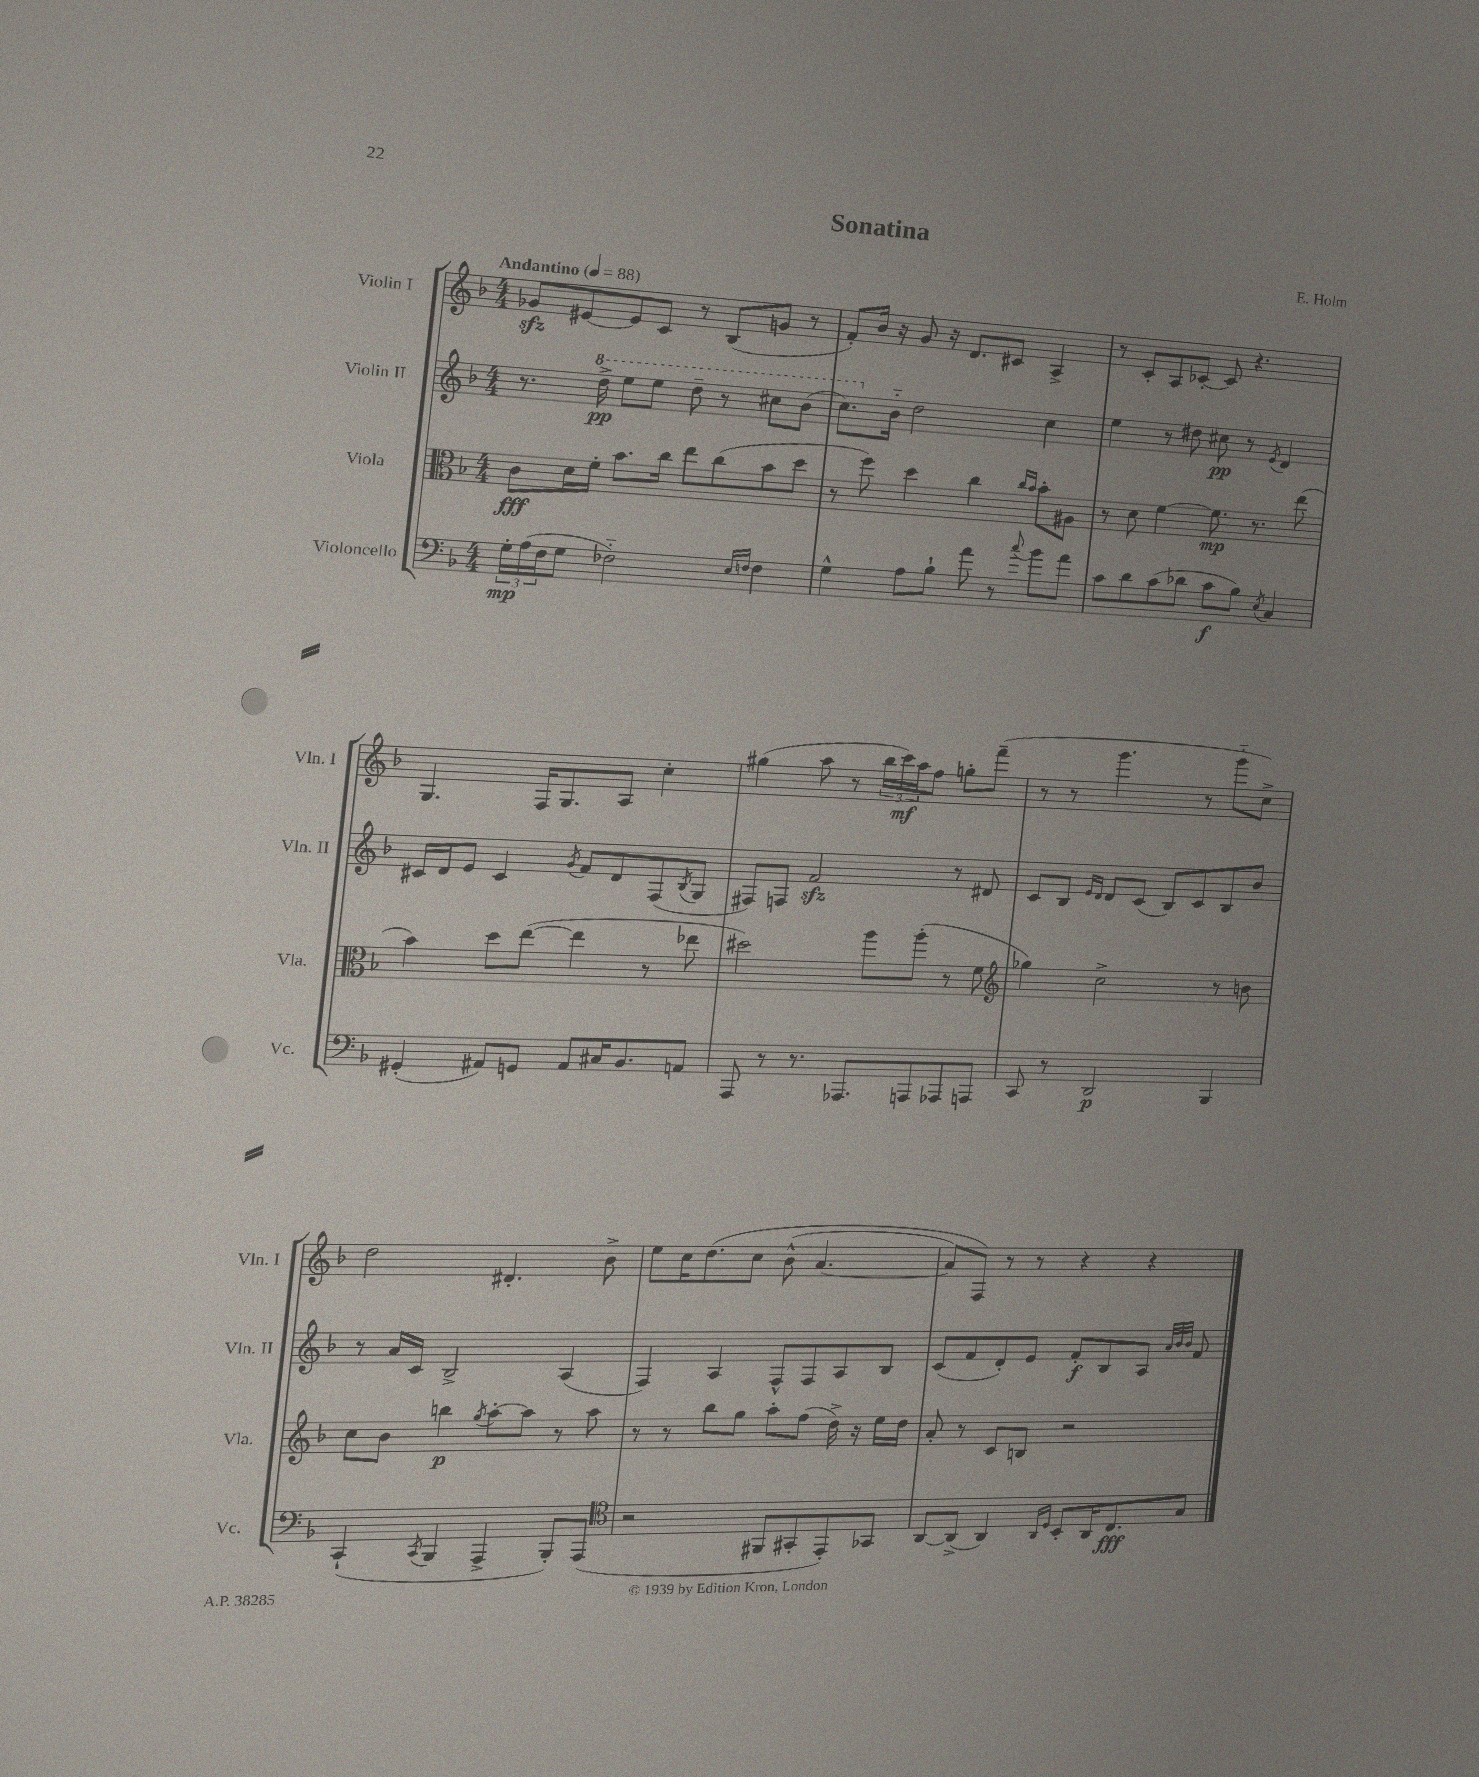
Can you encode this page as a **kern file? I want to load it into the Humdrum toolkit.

**kern	**kern	**kern	**kern
*staff4	*staff3	*staff2	*staff1
*clefF4	*clefC3	*clefG2	*clefG2
*k[b-]	*k[b-]	*k[b-]	*k[b-]
*M4/4	*M4/4	*M4/4	*M4/4
*MM88	*MM88	*MM88	*MM88
24G'	8c	8.r	8g-
(24A	.	.	.
24F	.	.	.
8G	16d	.	[8e#
.	16f'	16ddd^	.
2F-'~)	8.b-	8eee	8e#]
.	.	8eee	8c
.	16cc	.	.
.	8ee	8ddd~	8r
.	(8cc	8r	(8B-
16qqE	.	.	.
16qqF	.	.	.
4F	8b-	8ccc#	8g
.	8dd	(8bb-	8r
=	=	=	=
4G^^	8r	8.ccc)	8f')
.	8ff)	.	16b-
.	.	16b-'~	16r
8A	4dd	2dd	8g
8B-`	.	.	16r
.	.	.	8.d
8a	4cc	.	.
8r	.	.	8c#
.	16qqcc	.	.
8qqcc	16qqb-	.	.
8b-	8b-'	4cc	4A^
8a	8A#	.	.
=	=	=	=
8c	8r	4ee	8r
8d	8d	.	8c'
(8c	[4f	8r	8A
8d-	.	8dd#	[8c-'
8c	8.f]	8cc#	8c-]
8B-)	.	8r	4.r
.	8.r	.	.
8qE	.	8qe	.
4C	.	4d	.
.	(8ee	.	.
=	=	=	=
(4GG#'	4b-)	16c#	4.G
.	.	16d	.
.	.	8e	.
8AA#)	8dd	4c#	.
8GG	([8ee	.	16F
.	.	.	8.G
.	.	8qg	.
8AA#	4ee]	8f	.
16C#	.	8d	8A
8.BB-	.	.	.
.	8r	(8F	4cc'
.	.	8qB-	.
8AA	8ee-	8G	.
=	=	=	=
8AAA	2dd#)	8F#)	(4gg#
8r	.	8F	.
8.r	.	2f	8aa
.	.	.	8r
8.AAA-	.	.	.
.	8aa	.	24bb-
.	.	.	24ccc)
.	.	.	24aa
8AAA	(8aa'	.	8ff
8AAA-	8r	8r	8gg'
8AAA	8f	8d#	(8fff~
=	=	=	=
*	*clefG2	*	*
8CC	4gg-)	8c	8r
8r	.	8B-	8r
.	.	16qqe	.
.	.	16qqd	.
2DD	2cc^	8d	4.ggg
.	.	(8c	.
.	.	8B-)	.
.	.	8c	8r
4BBB-	8r	8B-	8ggg'~
.	8b	8b-	8cc^)
=	=	=	=
(4CC`	8cc	8r	2dd
.	8b-	16a	.
.	.	16c	.
8qCC	.	.	.
4BBB-	4bb	2B-^	.
.	8qgg	.	.
4AAA^	[8aa'	.	4.d#'
.	8aa]	.	.
8BBB-')	8r	(4A	.
(8AAA	8aa	.	8b-^
=	=	=	=
*clefC4	*	*	*
2r	8r	4F)	8ee
.	8r	.	16cc
.	.	.	&(8.dd
.	8bb-	4A	.
.	8gg	.	8cc
8FF#	8aa'	8F^^	(8b-^^
8GG#'	(8ff	8F	[4.a
8EE')	16dd^)	8A	.
.	16r	.	.
8GG-	16ee	8B-	.
.	16dd	.	.
=	=	=	=
[8AA	8a'	(8c	8a])
(8AA^]	8r	8f	8F&)
4AA)	8c	8d')	8r
.	8B	8e	8r
16qqAA	.	.	.
16qqD	.	.	.
8BB-'	2r	8f'	4r
16AA	.	8B-	.
8.C	.	.	.
.	.	8A	4r
.	.	32qqa	.
.	.	32qqb-	.
.	.	32qqb-	.
8G	.	8f	.
==	==	==	==
*-	*-	*-	*-
